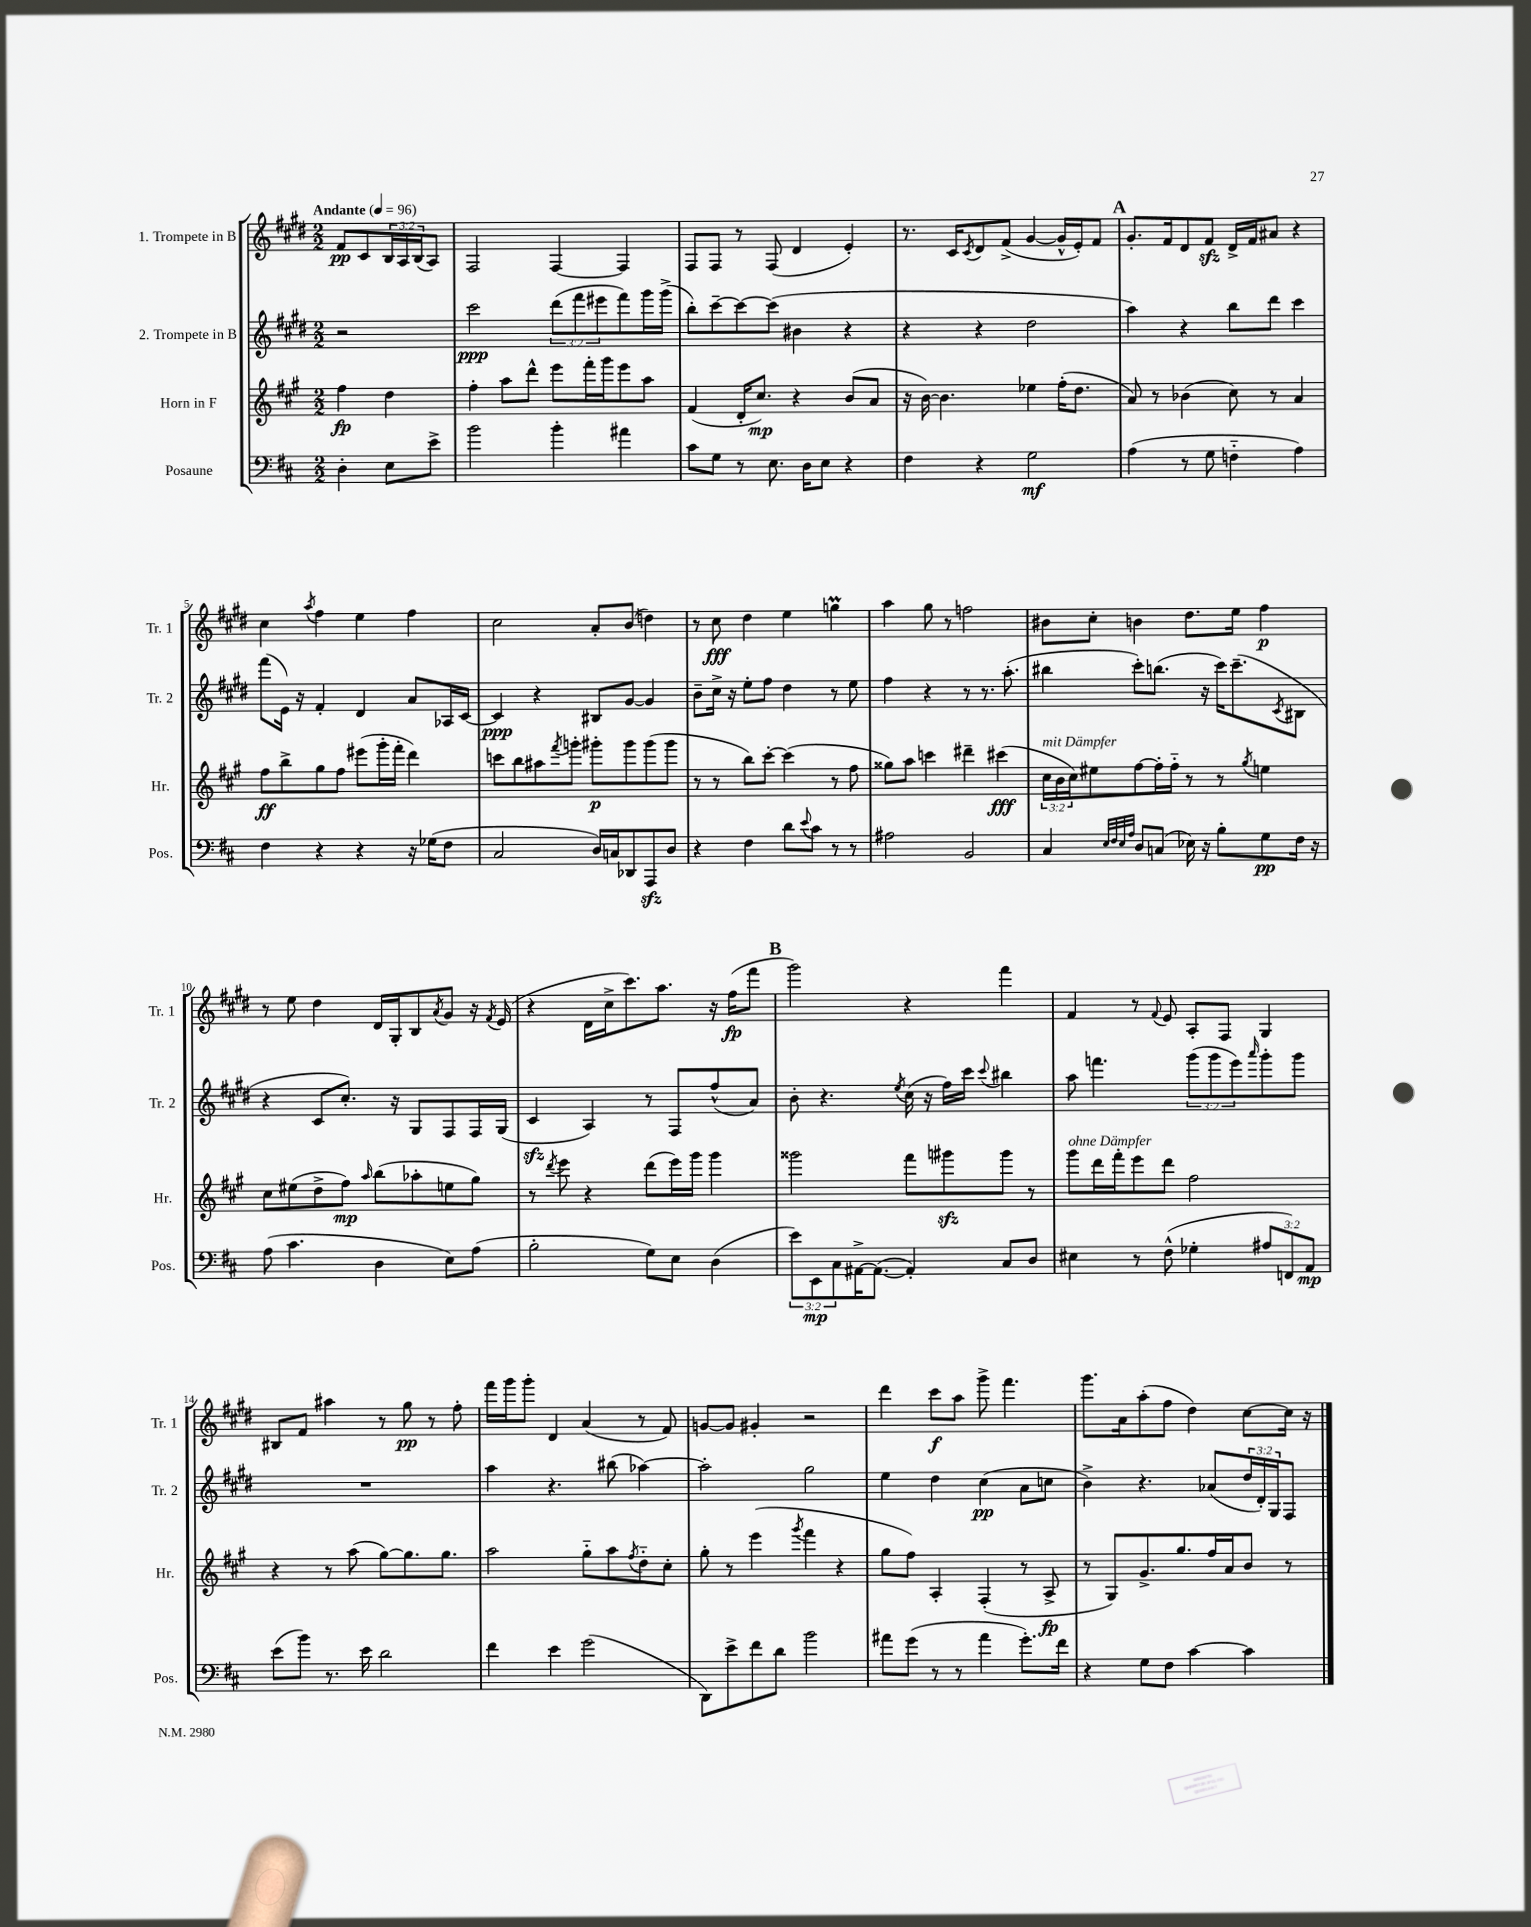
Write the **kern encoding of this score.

**kern	**kern	**kern	**kern
*staff4	*staff3	*staff2	*staff1
*clefF4	*clefG2	*clefG2	*clefG2
*k[f#c#]	*k[f#c#g#]	*k[f#c#g#d#]	*k[f#c#g#d#]
*M2/2	*M2/2	*M2/2	*M2/2
*MM96	*MM96	*MM96	*MM96
4D'\	4ff#\	2r	8f#/L
.	.	.	8c#/
8E\L	4dd\	.	24B/L
.	.	.	24A/
.	.	.	(24B/J
8e^\J	.	.	8A/J)
=	=	=	=
2b\	4ff#'\	2ccc#\	2F#/
.	8aa\L	.	.
.	8ddd^^\J	.	.
4b'\	8eee\L	(12ddd#\L	[4F#/
.	.	12fff#\	.
.	16fff#'\L	.	.
.	.	12eee#\	.
.	16ggg#\J	.	.
4a#\	8eee\	8fff#\)	4F#/]
.	8aa\J	16ggg#\L	.
.	.	(16ggg#^\JJ	.
=	=	=	=
8c#\L	(4f#/	8bb'\L)	8F#/L
8G\J	.	[8ccc#~\	8F#/J
8r	16d'/LK	8ccc#\_	8r
.	8.cc#/J)	.	.
8.E\	.	(8ccc#\]J	(8F#/
.	4r	4b#\	4d#/
16D\LK	.	.	.
8E\J	.	.	.
4r	(8b/L	4r	4e'/)
.	8a/J	.	.
=	=	=	=
4F#\	16r	4r	8.r
.	[16b\)	.	.
.	4.b\]	.	.
.	.	.	16c#/LK
.	.	.	8qc#/
4r	.	4r	8d#/
.	.	.	(8f#^/J
2G\	4ee-\	2dd#\	[4g#/
.	(16ff#'\LK	.	16g#^^/]LL
.	8.dd\J	.	16e'/J)
.	.	.	8f#/J
=	=	=	=
(4A\	8a/)	4aa\)	8.g#'/L
.	8r	.	.
.	.	.	16f#/k
8r	(4b-\	4r	8d#/
8G\	.	.	8f#/J
4F'~\	8cc#\)	8bb\L	16d#^/LL
.	.	.	16f#/J
.	8r	8ddd#\J	8a#/J
4A\)	4a/	4ccc#\	4r
=	=	=	=
4F#\	8ff#\L	(8fff#\L	4cc#\
.	8bb^\	16e\Jk)	.
.	.	16r	.
.	.	.	8qaa/
4r	8gg#\	4f#'/	4ff#\
.	8ff#\J	.	.
4r	(8eee#\L	4d#/	4ee\
.	16ggg#'\L	.	.
.	16fff#'\JJ	.	.
16r	4ddd\)	8a/L	4ff#\
(16G-\LK	.	.	.
8F#\J	.	16A-/L	.
.	.	[16c#/JJ	.
=	=	=	=
2C#/	8ccc\L	4c#/]	2cc#\
.	8bb\	.	.
.	8aa#\	4r	.
.	8qfff#/	.	.
.	8ggg'\J	.	.
16D/LL)	8ggg#'\L	8B#/L	8a'/L
16C/J	.	.	.
8DD-/	8ggg#\	[8g#/J	(8b/J
8AAA/	(8ggg#\	4g#/]	4dd\)
8D/J	8ggg#\J	.	.
=	=	=	=
4r	8r	8b~\L	8r
.	8r	16cc#^\Jk	8cc#\
.	.	16r	.
4F#\	8bb\L)	8ee'\L	4dd#\
.	[8ccc#'\J	8ff#\J	.
8d\L	(4ccc#\]	4dd#\	4ee\
8qqe/	.	.	.
8c#\J	.	.	.
8r	8r	8r	4gg\
8r	8ff#\	8ee\	.
=	=	=	=
2A#\	8gg##\L)	4ff#\	4aa\
.	8aa\J	.	.
.	4ccc\	4r	8gg#\
.	.	.	8r
2BB/	4ddd#~\	8r	2ff\
.	.	8.r	.
.	(4ccc#\	.	.
.	.	(8.aa'\	.
=	=	=	=
4C#/	24cc#\LL	4bb#\	8b#\L
.	24b\	.	.
.	24cc#\J)	.	.
.	8ee#\	.	8cc#'\J
32qqE/LLL	.	.	.
32qqF#/	.	.	.
32qqE/	.	.	.
32qqA/JJJ	.	.	.
8D/L	[8ff#\	8ccc#'\L)	4b\
(8C/J	16ff#'\]L	(8.bb\J	.
.	16ff#'~\JJ	.	.
16E-\)	8r	.	8.dd#\L
16r	.	16r	.
8B'\L	8r	16ccc#\LK)	.
.	.	(8.ccc#~\	16ee\Jk
.	8qgg#/	.	.
8G\	4ee\	.	4ff#\
.	.	8qc#/	.
16F#\Jk	.	8B#\J	.
16r	.	.	.
=	=	=	=
(8A\	8cc#\L	4r	8r
4.c#\	(8ee#\	.	8ee\
.	8dd^\	8c#/L	4dd#\
.	8ff#\J)	8.cc#'/J)	.
.	16qqaa/	.	.
4D\	(8bb\L	.	16d#/LL
.	.	16r	16G#'/J
.	8aa-'\	8G#/L	8B/
.	.	.	8qa/
8E\L)	8ee\	8F#/	8g#/J
(8A\J	8gg#\J)	16F#/L	16r
.	.	.	8qf#/
.	.	(16G#/JJ	(16e/
=	=	=	=
2B'\	8r	4c#/	4r
.	8qddd/	.	.
.	8eee\	.	.
.	4r	4A/)	16d#\LL
.	.	.	16cc#^\J
.	.	.	8.ccc#\)
8G\L)	(8ddd\L	8r	.
.	.	.	8.aa\J
8E\J	16eee\L)	8F#/L	.
.	16ggg#\JJ	.	.
(4D\	4ggg#\	(8ff#^^/	16r
.	.	.	(16ff#\LK
.	.	8a/J)	8fff#\J
=	=	=	=
12e\L)	2ggg##\	8b'\	2ggg#\)
12EE\	.	.	.
.	.	4.r	.
12C#\	.	.	.
[16AA#^\K	.	.	.
(8.AA#\_J	.	.	.
.	.	8qee/	.
4AA#'/])	8fff#\L	(16cc#\	4r
.	.	16r	.
.	8ggg#\	16ff#\LL)	.
.	.	16ccc#\JJ	.
.	.	8qqccc#/	.
8C#/L	8ggg#\J	4bb#\	4fff#\
8D/J	8r	.	.
=	=	=	=
4E#\	8ggg#\L	8aa\	4f#/
.	16ddd\L	4.fff\	.
.	16fff#'\J	.	.
8r	8eee\	.	8r
.	.	.	8qqf#/
(8F#^^\	8ddd\J	.	8e/
4G-'\	2ff#\	(12ggg#\L	8A'/L
.	.	12ggg#\	.
.	.	.	8F#/J
.	.	12eee\)	.
.	.	16qqaaa/	.
12A#/L	.	8ggg#'\	4G#/
12FF/)	.	.	.
.	.	8ggg#\J	.
12AA/J	.	.	.
=	=	=	=
(8e\L	4r	1r	8B#/L
8b\J)	.	.	8f#/J
8.r	8r	.	4aa#\
.	(8aa\	.	.
16e\	.	.	.
2d\	[8gg#\L)	.	8r
.	8.gg#\]	.	8gg#\
.	.	.	8r
.	8.gg#\J	.	.
.	.	.	8ff#'\
=	=	=	=
4f#\	2aa\	4aa\	16fff#\LL
.	.	.	16ggg#\J
.	.	.	8ggg#'\J
4e\	.	4.r	4d#/
(2g\	8gg#'~\L	.	(4a/
.	8aa\	(8bb#\	.
.	8qff#/	.	.
.	8dd'~\	[4aa-\)	8r
.	8cc#'\J	.	8f#/)
=	=	=	=
8DD\L)	8gg#'\	2aa-'\]	[8g/L
8e^\	8r	.	8g/]J
8f#\	(4eee\	.	4g#'/
8d\J	.	.	.
.	8qggg#/	.	.
2b\	4fff#\	2gg#\	2r
.	4r	.	.
=	=	=	=
8a#\L	8gg#\L	4ee\	4ddd#\
(8g\J	8ff#\J)	.	.
8r	4A'/	4dd#\	8ccc#\L
8r	.	.	8aa\J
4a#\	(4F#'/	(4cc#\	8ggg#^\
.	.	.	4.fff#\
8.g'\L)	8r	8a\L	.
.	8A^/	8cc\J	.
16f#\Jk	.	.	.
=	=	=	=
4r	8r	4b^\)	8.ggg#\L
.	8G#/L)	.	.
.	.	.	16a\k
8G\L	8.g#^/	4.r	(8aa'\
8F#\J	.	.	8ff#\J
.	8.gg#/	.	.
[4c#\	.	.	4dd#\)
.	16ff#/L	(8a-/L	.
.	16a/J	.	.
4c#\]	8b/J	24dd#/L	[8cc#\L
.	.	24d#'/)	.
.	.	24G#/J	.
.	8r	8F#/J	16cc#\]Jk
.	.	.	16r
==	==	==	==
*-	*-	*-	*-
